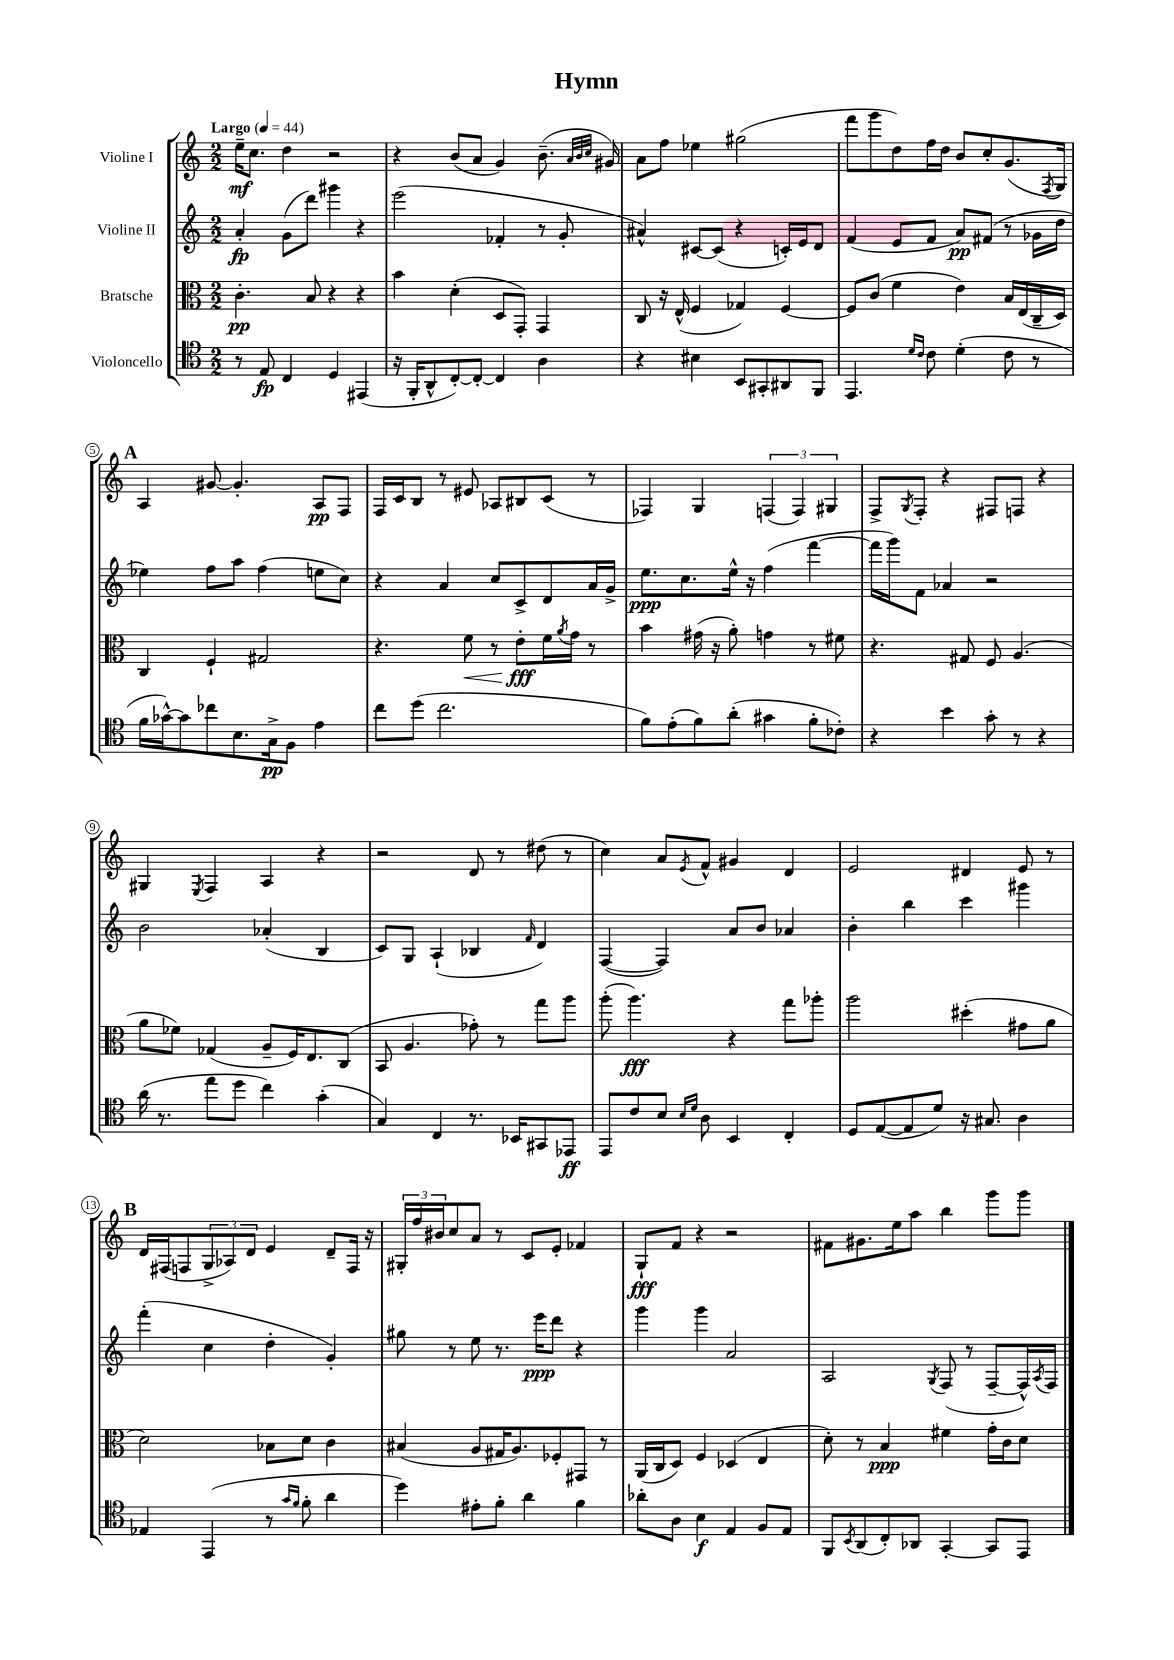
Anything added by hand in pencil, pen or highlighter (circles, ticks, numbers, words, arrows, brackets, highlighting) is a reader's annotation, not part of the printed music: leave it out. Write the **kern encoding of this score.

**kern	**kern	**kern	**kern
*staff4	*staff3	*staff2	*staff1
*clefC4	*clefC3	*clefG2	*clefG2
*k[]	*k[]	*k[]	*k[]
*M2/2	*M2/2	*M2/2	*M2/2
*MM44	*MM44	*MM44	*MM44
8r	4.c'	4a'	16ee~
.	.	.	8.cc
8E	.	.	.
4C	.	(8g	4dd
.	8B	8ddd)	.
4D	4r	4ggg#	2r
(4EE#	4r	4r	.
=	=	=	=
16r	4b	(2eee	4r
16FF'	.	.	.
8AA^^	.	.	.
[8C')	(4d'	.	(8b
8C'_	.	.	8a
4C]	8D	4f-'	4g)
.	8GG')	.	.
4A	4GG	8r	(8.b~
.	.	8g'	.
.	.	.	32qqa
.	.	.	32qqb
.	.	.	32qqcc
.	.	.	16g#)
=	=	=	=
4r	8C	4a#^^)	8a
.	16r	.	8ff
.	(16E^^	.	.
4B#	4F	[8c#	4ee-
.	.	(8c#]	.
8BB	4G-)	4r	(2gg#
8GG#'	.	.	.
8AA#	[4F	16c')	.
.	.	16e	.
8FF	.	8d	.
=	=	=	=
4.EE	8F]	(4f	8fff
.	(8c	.	8ggg
.	4f	8e	8dd)
16qqd	.	.	.
16qqc	.	.	.
8c	.	8f	16ff
.	.	.	16dd
(4d'	4e)	8a)	8b
.	.	(8f#	8cc'
8c	16B	8r	(8.g
.	(16E	.	.
8r	16C~	16g-	.
.	.	.	8qF
.	16D)	16dd	16G)
=	=	=	=
16f	4C	4ee-)	4A
[16g-^^)	.	.	.
8g-]	.	.	.
8cc-	4F`	8ff	[8g#
8.B	.	8aa	4.g#']
.	2G#	(4ff	.
16G^	.	.	.
8F	.	.	.
4e	.	8ee	8A
.	.	8cc)	8F
=	=	=	=
8cc	4.r	4r	16F
.	.	.	16c
(8dd	.	.	8B
2.cc	.	4a	8r
.	8f	.	8e#
.	8r	8cc	8A-
.	8e'	8c^	8B#
.	16f	8d	(8c
.	8qa	.	.
.	16g	.	.
.	8r	16a	8r
.	.	16g^	.
=	=	=	=
8f)	4b	8.ee	4F-)
(8e'	.	.	.
.	.	8.cc	.
8f)	(16g#	.	4G
.	16r	.	.
(8a'	8a')	16ee^^	.
.	.	16r	.
4g#	4g	(4ff	(6F
.	.	.	6F)
8f'	8r	[4fff	.
.	.	.	6G#
8c-')	8f#	.	.
=	=	=	=
4r	4.r	16fff]	8F^
.	.	16ggg)	.
.	.	.	8qG
.	.	8f	8F'
4b	.	4a-	4r
.	8G#	.	.
8g'	8F	2r	8F#
8r	(4.A	.	8F
4r	.	.	4r
=	=	=	=
(16a	8a	2b	4G#
8.r	.	.	.
.	8f-)	.	.
.	.	.	8qE
8ee	(4G-	.	4F
8dd	.	.	.
4cc)	8A~	(4a-'	4A
.	16F)	.	.
.	8.E	.	.
(4g'	.	4B	4r
.	(8C	.	.
=	=	=	=
4G)	8BB	8c)	2r
.	4.A	8G	.
4C	.	(4A`	.
8.r	8g-')	4B-	8d
.	8r	.	8r
16BB-	.	.	.
.	.	16qqf	.
8GG#	8gg	4d)	(8dd#
8EE-	8aa	.	8r
=	=	=	=
8EE	(8aa'	([4F	4cc)
8c	4.aa)	.	.
8B	.	4F])	8a
16qqB	.	.	.
16qqd	.	.	8qe
8A	.	.	8f^^
4BB	4r	8a	4g#
.	.	8b	.
4C'	8gg	4a-	4d
.	8aa-'	.	.
=	=	=	=
8D	2aa	4b'	2e
([8E	.	.	.
8E]	.	4bb	.
8d)	.	.	.
16r	(4dd#'	4ccc	4d#
8.G#	.	.	.
4A	8g#	4ggg#	8e
.	8a	.	8r
=	=	=	=
4E-	2d)	(4fff'	16d
.	.	.	(16F#
.	.	.	8F
(4EE	.	4cc	12G^
.	.	.	12A-)
.	.	.	12d
8r	8B-	4dd'	4e
16qqg	.	.	.
16qqf	.	.	.
8f'	8d	.	.
4a	4c	4g')	8d~
.	.	.	16F
.	.	.	16r
=	=	=	=
4dd)	(4B#	8gg#	24G#'
.	.	.	24ff
.	.	.	24b#
.	.	8r	8cc
8e#'	8A	8ee	8a
8f'	16G#	8.r	8r
.	8.A)	.	.
4a	.	.	8c
.	.	16eee	.
.	8F-'	8ddd	8e'
4f	8GG#	4r	4f-
.	8r	.	.
=	=	=	=
8a-'	(16AA	4ggg	8G`
.	16C	.	.
8A	8D)	.	8f
4B	4F	4ggg	4r
4E	(4D-	2a	2r
8F	4E	.	.
8E	.	.	.
=	=	=	=
8FF	8d')	2A	8f#
8qBB	.	.	.
(8AA	8r	.	8.g#
8C')	4B	.	.
.	.	.	16ee
8AA-	.	.	8aa
.	.	8qG	.
[4GG'	4f#	(8F	4bb
.	.	8r	.
8GG]	16g'	[8F~	8ggg
.	16c	.	.
8EE	8d	16F^^])	8ggg
.	.	8qA	.
.	.	16F	.
==	==	==	==
*-	*-	*-	*-
